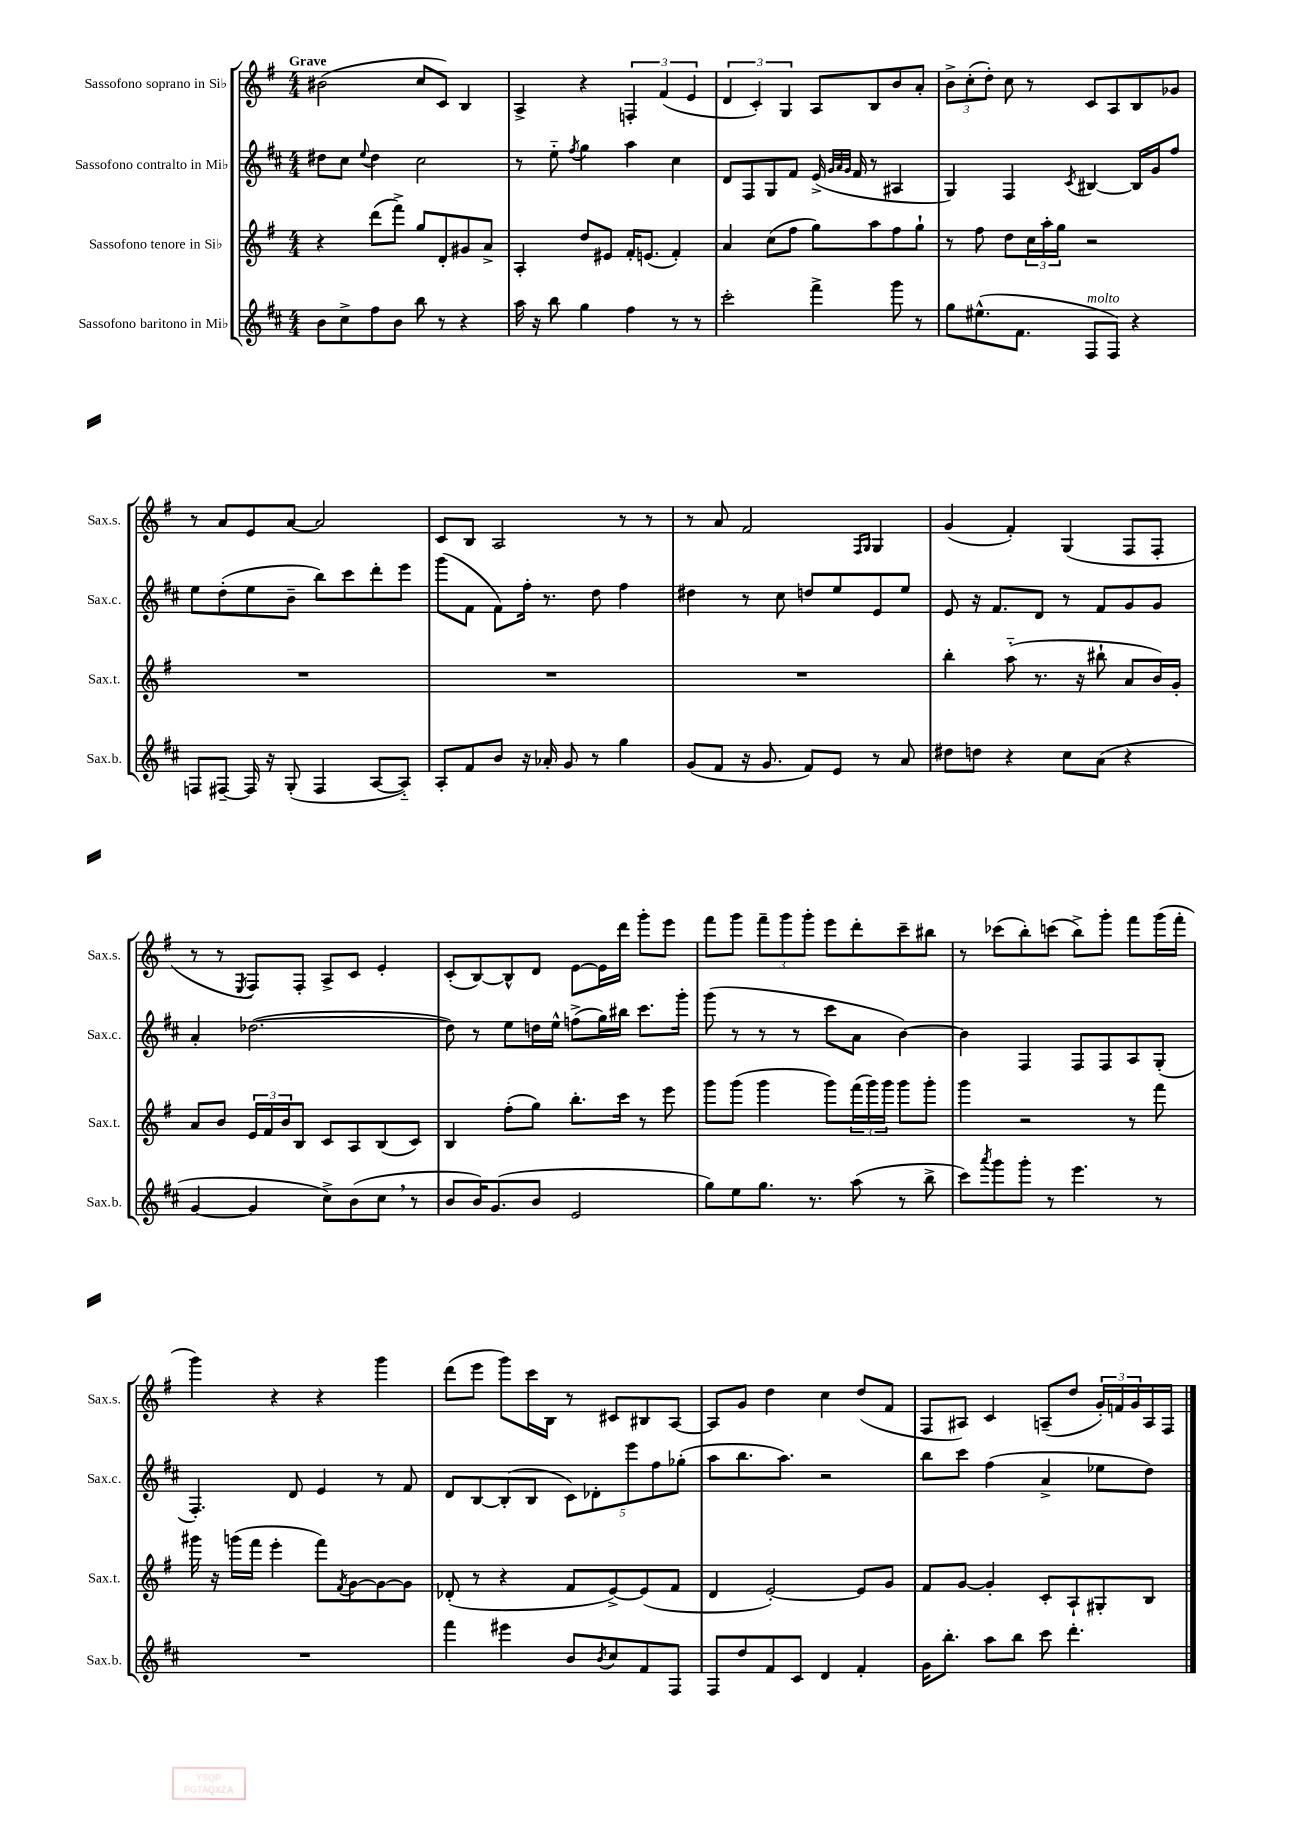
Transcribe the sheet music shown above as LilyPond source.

<<
\new StaffGroup <<
\new Staff = "s0" \with { instrumentName = "Sassofono soprano in Sib" shortInstrumentName = "Sax.s." } {
    \clef treble \key g \major \numericTimeSignature \time 4/4 \tempo "Grave"
    bis'2( c''8 c'8) b4 |
    a4-> r4 \tuplet 3/2 { f4-. fis'4( e'4 } |
    \tuplet 3/2 { d'4 c'4-.) g4 } a8 b8 b'8 a'8-. |
    \tuplet 3/2 { b'8-> c''8-.( d''8-.) } c''8 r8 c'8 a8 b8 ges'8 |
    r8 a'8 e'8 a'8~ a'2 |
    c'8 b8 a2 r8 r8 |
    r8 a'8 fis'2 \grace { fis16 g16 } g4 |
    g'4( fis'4-.) g4( fis8 fis8-. |
    r8 r8 \acciaccatura { e8 } fis8) fis8-. a8-> c'8 e'4-. |
    c'8-.( b8~) b8-^ d'8 e'8~ e'16 d'''16 g'''8-. e'''8 |
    fis'''8 g'''8 \tuplet 3/2 { fis'''8-- g'''8 g'''8-. } e'''8 d'''8-. c'''8-- bis''8 |
    r8 ces'''8( b''8-.) c'''8( b''8->) g'''8-. fis'''8 g'''16( fis'''16-. |
    g'''4) r4 r4 g'''4 |
    d'''8( e'''8 g'''8) c'''16 b16 r8 cis'8 bis8 a8~ |
    a8 g'8 d''4 c''4 d''8( fis'8 |
    fis8 ais8) c'4 a8--( d''8 \tuplet 3/2 { g'16-.) f'16 g'16 } a16 fis16 \bar "|." |
}
\new Staff = "s1" \with { instrumentName = "Sassofono contralto in Mib" shortInstrumentName = "Sax.c." } {
    \clef treble \key d \major \numericTimeSignature \time 4/4
    dis''8 cis''8 \appoggiatura { e''8 } dis''4 cis''2 |
    r8 e''8-_ \acciaccatura { fis''8 } g''4 a''4 cis''4 |
    d'8 fis8 g8 fis'8 e'16->( \grace { g'32 a'32 g'32 } fis'16 r8 ais4 |
    g4) fis4 \acciaccatura { cis'8 } bis4~ bis16 g'16 fis''8 |
    e''8 d''8-.( e''8 b'8-- b''8) cis'''8 d'''8-. e'''8 |
    g'''8( fis'8 fis'8) fis''16-. r8. d''8 fis''4 |
    dis''4 r8 cis''8 d''8 e''8 e'8 e''8 |
    e'8 r16 fis'8. d'8 r8 fis'8 g'8 g'8 |
    a'4-. des''2.~( |
    des''8) r8 e''8 d''16 e''16-^ f''8->( g''16) bis''16 cis'''8. g'''16-. |
    g'''8( r8 r8 r8 cis'''8 a'8 b'4~) |
    b'4 fis4 fis8 fis8 a8 g8-.( |
    fis4.-.) d'8 e'4 r8 fis'8 |
    d'8 b8~ b8-.( b8 \tuplet 5/4 { cis'8) des'8-. e'''8 fis''8 ges''8-.( } |
    a''8 b''8. a''8.) r2 |
    b''8 cis'''8 fis''4( a'4-> ees''8 d''8) \bar "|." |
}
\new Staff = "s2" \with { instrumentName = "Sassofono tenore in Sib" shortInstrumentName = "Sax.t." } {
    \clef treble \key g \major \numericTimeSignature \time 4/4
    r4 d'''8( fis'''8->) g''8 d'8-. gis'8 a'8-> |
    a4-. d''8 eis'8 fis'16-. e'8.( fis'4-.) |
    a'4 c''8( fis''8 g''8) a''8 fis''8 g''8-! |
    r8 fis''8 d''8 \tuplet 3/2 { c''16 a''16-. g''16 } r2 |
    R1 |
    R1 |
    R1 |
    b''4-. a''8-_( r8. r16 bis''8-! a'8 b'16) g'16-. |
    a'8 b'8 \tuplet 3/2 { e'16 fis'16 b'16 } b8 c'8 a8 b8( c'8) |
    b4 fis''8-.( g''8) b''8.-. c'''16 r8 e'''8 |
    g'''8 g'''8( g'''4 g'''8) \tuplet 3/2 { fis'''16( g'''16) g'''16 } g'''8 g'''8-. |
    g'''4 r2 r8 fis'''8 |
    gis'''16 r16 g'''16( fis'''16 e'''4-. fis'''8) \acciaccatura { fis'8 } g'8~ g'8~ g'8 |
    des'8-.( r8 r4 fis'8 e'8~->) e'8( fis'8 |
    d'4 e'2~-.) e'8 g'8 |
    fis'8 g'8~ g'4-. c'8-. a8-! gis8-. b8 \bar "|." |
}
\new Staff = "s3" \with { instrumentName = "Sassofono baritono in Mib" shortInstrumentName = "Sax.b." } {
    \clef treble \key d \major \numericTimeSignature \time 4/4
    b'8 cis''8-> fis''8 b'8 b''8 r8 r4 |
    a''16 r16 b''8 g''4 fis''4 r8 r8 |
    cis'''2-. fis'''4-> g'''8 r8 |
    g''8 eis''8.-^( fis'8. fis8^\markup { \italic "molto" } fis8) r4 |
    f8 fis8~-- fis16 r16 g8-.( fis4 a8~ a8-_) |
    a8-. fis'8 b'8 r16 aes'16-. g'8 r8 g''4 |
    g'8( fis'8 r16 g'8. fis'8) e'8 r8 a'8 |
    dis''8 d''8 r4 cis''8 a'8( r4 |
    g'4~ g'4 cis''8->) b'8( cis''8 \breathe r8 |
    b'8 b'16) g'8.( b'8 e'2 |
    g''8) e''8 g''8. r8. a''8( r8 b''8-> |
    cis'''8) \acciaccatura { a'''8 } g'''8 g'''8-. r8 e'''4. r8 |
    R1 |
    fis'''4 eis'''4 b'8 \acciaccatura { b'8 } cis''8 fis'8 fis8 |
    fis8 d''8 fis'8 cis'8 d'4 fis'4-. |
    g'16 b''8.-. a''8 b''8 cis'''8 d'''4.-. \bar "|." |
}
>>
>>
\layout { \context { \Score \remove "Bar_number_engraver" } }
